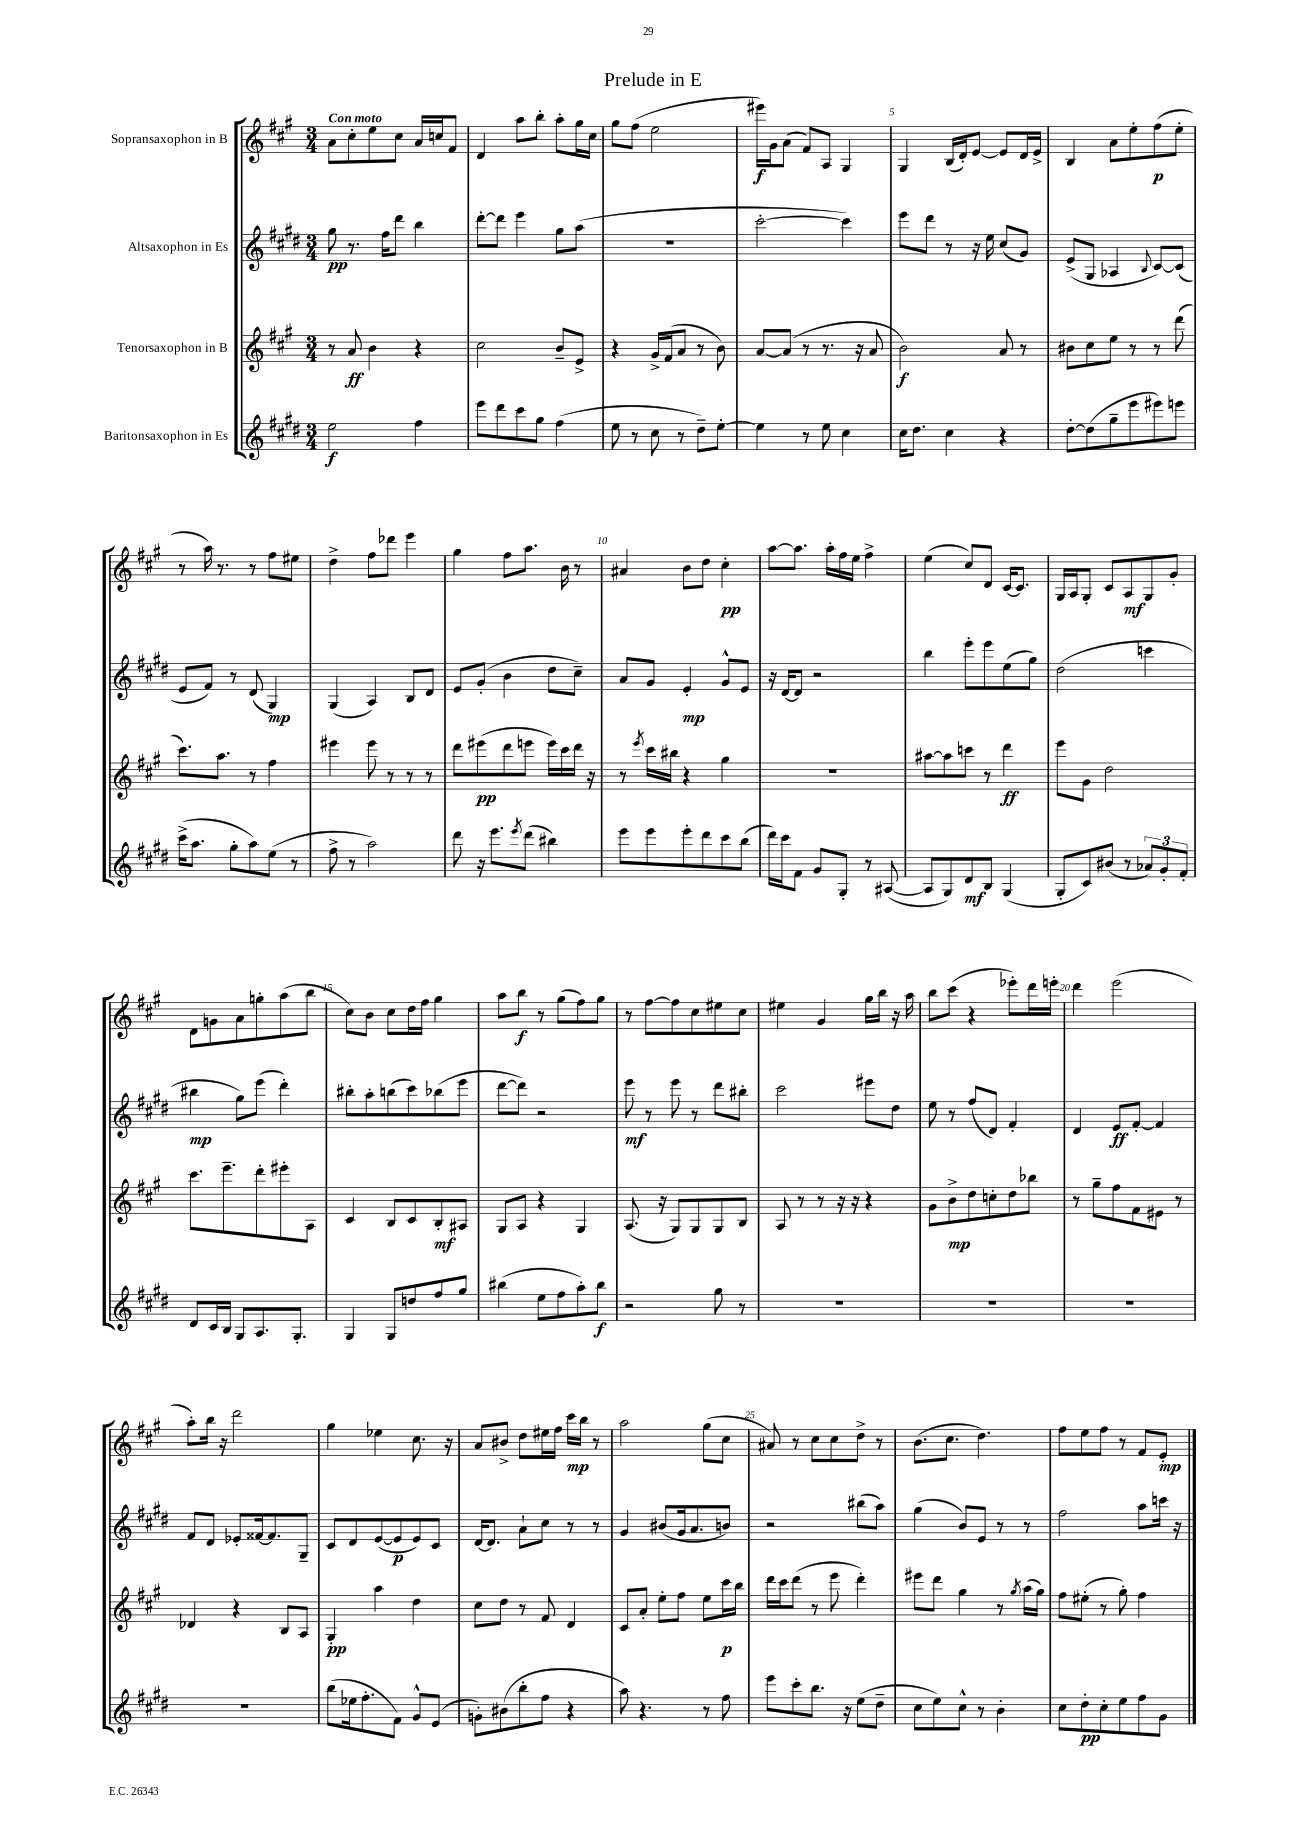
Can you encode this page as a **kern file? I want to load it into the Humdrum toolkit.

**kern	**kern	**kern	**kern
*staff4	*staff3	*staff2	*staff1
*clefG2	*clefG2	*clefG2	*clefG2
*k[f#c#g#d#]	*k[f#c#g#]	*k[f#c#g#d#]	*k[f#c#g#]
*M3/4	*M3/4	*M3/4	*M3/4
2ee	8r	8gg#	8a
.	8a	8.r	8cc#'
.	4b	.	8ee
.	.	16ff#	.
.	.	8ddd#	8cc#
4ff#	4r	4bb	16a
.	.	.	16cc
.	.	.	8f#
=	=	=	=
8eee	2cc#	[8ddd#'	4d
8ddd#	.	8ddd#]	.
8ccc#	.	4eee	8aa
8gg#	.	.	8bb'
(4ff#	8b~	8gg#	8aa'
.	8e^	(8aa	16gg#
.	.	.	16cc#
=	=	=	=
8ee	4r	2.r	8gg#
8r	.	.	(8ff#
8cc#	16g#^	.	2ee
.	(16f#	.	.
8r	8a	.	.
8dd#~)	8r	.	.
[8ee'	8b)	.	.
=	=	=	=
4ee]	[8a	[2ccc#'	16eee#)
.	.	.	16g#
.	(8a]	.	(8a
8r	8r	.	8f#)
8ee	8.r	.	8A
4cc#	.	4ccc#])	4G#
.	16r	.	.
.	8a	.	.
=	=	=	=
16cc#	2b)	8eee	4G#
8.dd#	.	.	.
.	.	8ddd#	.
4cc#	.	8r	(16B
.	.	.	16d')
.	.	16r	[8e
.	.	16ee	.
4r	8a	(8cc#	8e]
.	8r	8g#)	16d
.	.	.	16e^
=	=	=	=
[8dd#'	8b#	(8e^	4B
(8dd#]	8cc#	8G#	.
8gg#~	8ee	4A-	8a
8eee	8r	.	8ee'
.	.	8qqB	.
8eee#)	8r	[8c#)	(8ff#
8eee	(8ddd	(8c#]	8ee'
=	=	=	=
(16ccc#^	8.ccc#)	8e	8r
8.aa	.	.	.
.	.	8f#)	16aa)
.	8.aa	.	8.r
8gg#'	.	8r	.
8aa)	8r	(8d#	8r
(8ee	4ff#	4G#)	8ff#
8r	.	.	8ee#
=	=	=	=
8ff#^	4eee#	(4G#	4dd^
8r	.	.	.
2aa)	8eee#	4A)	8ff#
.	8r	.	8ddd-
.	8r	8B	4eee
.	8r	8d#	.
=	=	=	=
8ddd#	8ddd	8e	4gg#
16r	(8eee#	(8g#'	.
8.eee	.	.	.
.	8ddd	4b	8ff#
8qeee	.	.	.
(8ddd#	8eee	.	8.aa
4bb#)	16eee)	8dd#	.
.	16ccc#	.	16b
.	16ddd	8cc#~)	8r
.	16r	.	.
=	=	=	=
8eee	8r	8a	4a#
.	8qeee	.	.
8eee	16ccc#	8g#	.
.	16bb#	.	.
8eee'	4r	4e'	8b
8ddd#	.	.	8dd
8ccc#	4gg#	8g#^^	4cc#'
(8bb	.	8e	.
=	=	=	=
16ddd#)	2.r	16r	[8aa
16ccc#	.	[16d#	.
8f#	.	8d#]	8.aa]
8g#	.	2r	.
.	.	.	16aa'
8G#'	.	.	16ff#
.	.	.	16ee
8r	.	.	4ff#^
([8A#	.	.	.
=	=	=	=
8A#]	[8aa#	4bb	(4ee
8G#)	8aa#]	.	.
8d#	8ccc	8eee'	8cc#)
8B	8r	8eee	8d
(4G#	4ddd	(8ee	[16c#
.	.	.	8.c#]
.	.	8gg#)	.
=	=	=	=
8G#'	8eee	(2dd#	16G#
.	.	.	16A
8c#)	8g#	.	8G#'
(8b#	2dd	.	8c#
8r	.	.	8A
12a-)	.	4ccc	8G#
12g#'	.	.	.
.	.	.	8g#'
12f#'	.	.	.
=	=	=	=
8d#	8.ccc#	4bb#	8d
16c#	.	.	8g
16B	8.eee~	.	.
8G#	.	8gg#)	8a
8.A	8ddd'	(8eee	8gg'
.	8eee#'	4ddd#')	(8aa
8.G#'	.	.	.
.	8A	.	8bb
=	=	=	=
4G#	4c#	8bb#'	8cc#)
.	.	8aa'	8b
8G#	8B	(8bb	8cc#
8dd	8c#	8ccc#)	16dd
.	.	.	16ff#
8ff#	8B'	(8bb-	4gg#
8gg#	8A#	8eee	.
=	=	=	=
(4bb#	8G#	[8ddd#	8aa
.	8A	8ddd#])	8bb
8ee	4r	2r	8r
8ff#	.	.	(8gg#
8aa')	4G#	.	8ff#)
8bb#	.	.	8gg#
=	=	=	=
2r	(8.A	8eee	8r
.	.	8r	[8ff#
.	16r	.	.
.	8G#)	8eee	8ff#]
.	8G#	8r	8cc#
8gg#	8G#	8ddd#	8ee#
8r	8B	8bb#'	8cc#
=	=	=	=
2.r	8A	2ccc#	4ee#
.	8r	.	.
.	8r	.	4g#
.	16r	.	.
.	16r	.	.
.	4r	8eee#	16gg#
.	.	.	16bb
.	.	8dd#	16r
.	.	.	16aa
=	=	=	=
2.r	8g#	8ee	8bb
.	8b^	8r	(8ccc#
.	8dd	(8ff#	4r
.	8cc'	8d#)	.
.	8dd	4f#'	8eee-')
.	8bb-	.	16ddd
.	.	.	16eee'
=	=	=	=
2.r	8r	4d#	4ddd
.	8gg#~	.	.
.	8ff#	8e	(2eee
.	8f#	[8f#'	.
.	8e#	4f#]	.
.	8r	.	.
=	=	=	=
2.r	4d-	8f#	8aa')
.	.	8d#	16bb
.	.	.	16r
.	4r	8e-'	2ddd
.	.	[16f##	.
.	.	8.f##]	.
.	8B	.	.
.	8A	8G#~	.
=	=	=	=
(8bb	4G#'	8c#	4gg#
16ee-	.	8d#	.
8.ff#'	.	.	.
.	4aa	([8e	4ee-
8f#)	.	8e]	.
8g#^^	4dd	8e)	8.cc#
(8e	.	8c#	.
.	.	.	16r
=	=	=	=
8g')	8cc#	[16d#	8a
.	.	8.d#]	.
(8b#	8dd	.	8b#^
8bb'	8r	8a`	8dd
8ff#	8f#	8cc#	16ee#
.	.	.	16ff#
4r	4d	8r	16ccc#
.	.	.	16bb
.	.	8r	8r
=	=	=	=
8aa)	8c#	4g#	2aa
4.r	8a'	.	.
.	8ee'	(8b#	.
.	8ff#	16g#	.
.	.	8.a	.
8r	8ee	.	(8gg#
8ff#	16ccc#	8b)	8cc#
.	16bb	.	.
=	=	=	=
8eee	16ddd	2r	8a#)
.	16ccc#	.	.
8ccc#'	(8ddd	.	8r
8.bb	8r	.	8cc#
.	8eee	.	8cc#
16r	.	.	.
(8ee	4ddd')	(8bb#	8dd^
8dd#~	.	8aa)	8r
=	=	=	=
8cc#	8eee#	(4gg#	(8.b
8ee)	8ddd	.	.
.	.	.	8.cc#
8cc#^^	4gg#	8b)	.
8r	.	8e	4.dd)
4b'	8r	8r	.
.	8qgg#	.	.
.	(16aa	8r	.
.	16gg#)	.	.
=	=	=	=
8cc#	8ff#	2ff#	8ff#
8dd#'	(8ee#'	.	8ee
8cc#'	8r	.	8ff#
8ee	8gg#')	.	8r
8ff#	4ff#	8aa	8f#
8g#	.	16ccc	8e'
.	.	16r	.
==	==	==	==
*-	*-	*-	*-
